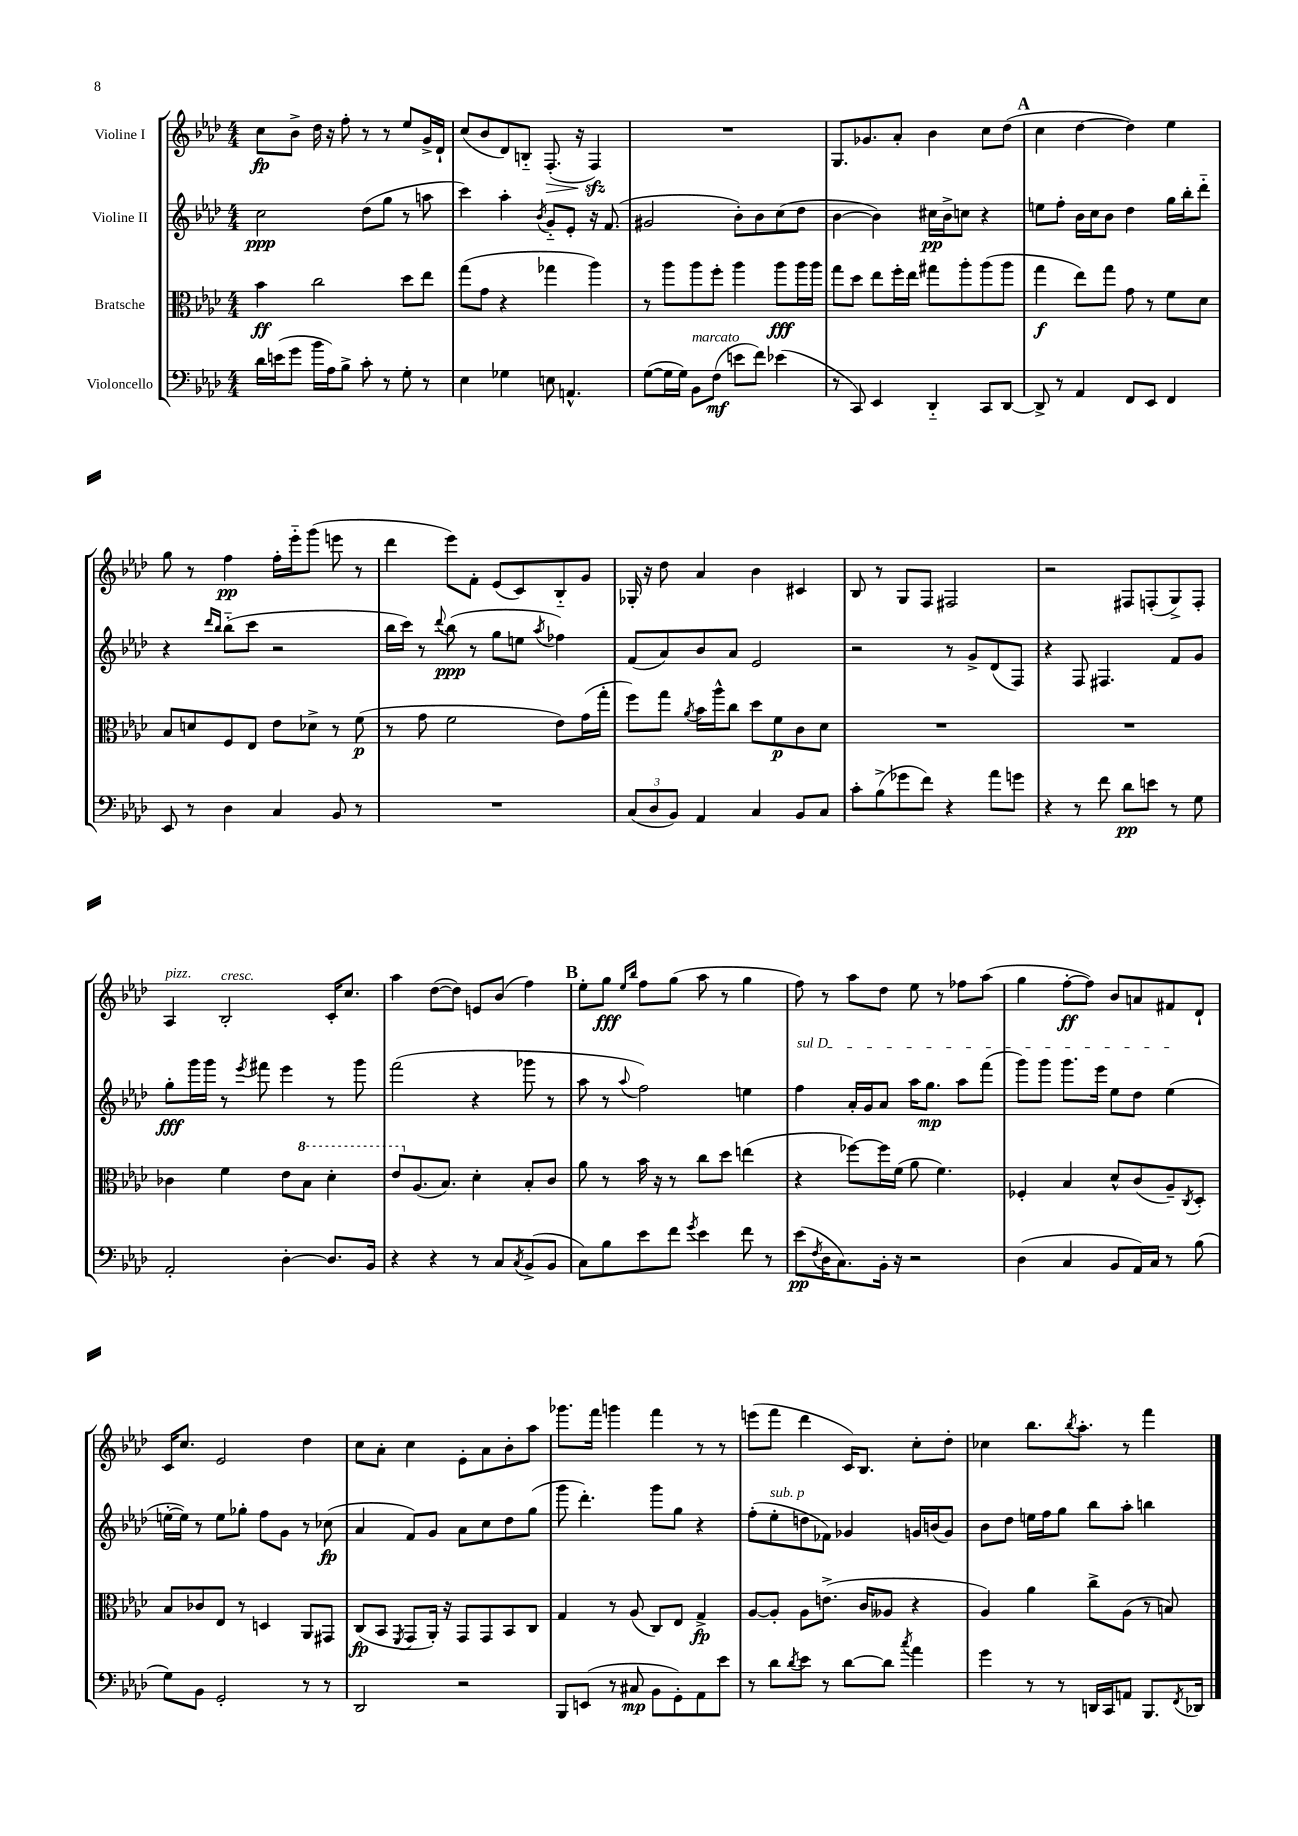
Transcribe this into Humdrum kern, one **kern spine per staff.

**kern	**kern	**kern	**kern
*staff4	*staff3	*staff2	*staff1
*clefF4	*clefC3	*clefG2	*clefG2
*k[b-e-a-d-]	*k[b-e-a-d-]	*k[b-e-a-d-]	*k[b-e-a-d-]
*M4/4	*M4/4	*M4/4	*M4/4
16d-	4b-	2cc	8cc
(16e	.	.	.
8g	.	.	8b-^
16b-	2cc	.	16dd-
16A-)	.	.	16r
8B-^	.	.	8ff'
8c'	.	(8dd-	8r
8r	.	8gg	8r
8G'	8dd-	8r	8ee-
8r	8ee-	8aa	16g^
.	.	.	16d-`
=	=	=	=
4E-	(8gg	4ccc)	(8cc
.	8g	.	8b-
4G-	4r	4aa-'	8d-)
.	.	.	8B'~
.	.	8qb-	.
8E	4gg-	8g'~	(8.F'
4.AA^^	.	8e-'	.
.	.	.	16r
.	4aa-)	16r	4F)
.	.	(8.f	.
=	=	=	=
([8G	8r	2g#	1r
16G]	8aa-	.	.
16G)	.	.	.
8BB-	8aa-	.	.
(8F	8ff'	.	.
8e	4aa-	8b-')	.
8f)	.	8b-	.
(4e-	8aa-	(8cc	.
.	16aa-	8dd-	.
.	16aa-	.	.
=	=	=	=
8r	8gg	[4b-	8.G
8CC)	8dd-	.	.
.	.	.	8.g-
4EE-	8ee-	4b-])	.
.	16ff'	.	8a-'
.	16ee-	.	.
4DD-'~	8gg#	16cc#	4b-
.	.	16b-^	.
.	8aa-'	8cc	.
8CC	(8aa-	4r	8cc
[8DD-	8aa-	.	(8dd-
=	=	=	=
8DD-^]	4gg	8ee	4cc
8r	.	8ff'	.
4AA-	8ee-)	16b-	[4dd-
.	.	16cc	.
.	8gg	8b-	.
8FF	8g	4dd-	4dd-])
8EE-	8r	.	.
4FF	8f	16gg	4ee-
.	.	16bb-'	.
.	8d-	8ddd-'~	.
=	=	=	=
8EE-	8B-	4r	8gg
8r	8d	.	8r
.	.	16qqddd-	.
.	.	16qqbb-	.
4D-	8F	(8bb-'~	4ff
.	8E-	8ccc	.
4C	8e-	2r	16ff'
.	.	.	16eee-'~
.	8d-^	.	(8ggg
8BB-	8r	.	8eee
8r	(8f	.	8r
=	=	=	=
1r	8r	16bb-	4ddd-
.	.	16ccc)	.
.	8g	8r	.
.	.	8qqddd-	.
.	2f	(8bb-	8eee-)
.	.	8r	8f'
.	.	8gg	(8e-
.	.	8ee	8c)
.	.	8qaa-	.
.	8e-)	4ff-)	8B-'~
.	(16g	.	8g
.	16gg'	.	.
=	=	=	=
(12C	8ff)	(8f	16G-'
.	.	.	16r
12D-	.	.	.
.	8gg	8a-)	8dd-
12BB-)	.	.	.
.	8qa-	.	.
4AA-	16b-	8b-	4a-
.	16aa-^^	.	.
.	8cc	8a-	.
4C	8dd-	2e-	4b-
.	8f	.	.
8BB-	8c	.	4c#
8C	8d-	.	.
=	=	=	=
8c'	1r	2r	8B-
(8B-^	.	.	8r
8g-	.	.	8G
8f)	.	.	8F
4r	.	8r	2F#
.	.	8g^	.
8a-	.	(8d-	.
8g	.	8F)	.
=	=	=	=
4r	1r	4r	2r
8r	.	8F	.
8f	.	4.F#	.
8d-	.	.	8F#
8e	.	.	(8F'
8r	.	8f	8G^)
8G	.	8g	8F'
=	=	=	=
2AA-'	4c-	8gg'	4A-
.	.	16ggg	.
.	.	16ggg	.
.	4f	8r	2B-'
.	.	8qeee-	.
.	.	8fff#	.
[4D-'	8e-	4eee-	.
.	8b-	.	.
8.D-]	4dd-'	8r	16c'
.	.	.	8.cc
.	.	8ggg	.
16BB-	.	.	.
=	=	=	=
4r	8ee-	(2fff	4aa-
.	(8.A-	.	.
4r	.	.	([8dd-
.	8.B-)	.	.
.	.	.	8dd-])
8r	4d-'	4r	8e
8C	.	.	(8b-
8qC	.	.	.
(8BB-^	8B-'	8ggg-	4ff)
8BB-	8c	8r	.
=	=	=	=
8C)	8a-	8aa-	8ee-'
8B-	8r	8r	8gg
.	.	.	16qqee-
.	.	8qqaa-	16qqbb-
8e-	16b-	2ff)	8ff
.	16r	.	.
8f	8r	.	(8gg
8qg	.	.	.
4e-	8cc	.	8aa-
.	8dd-	.	8r
8f	(4ee	4ee	4gg
8r	.	.	.
=	=	=	=
(8e-	4r	4ff	8ff)
8qF	.	.	.
16D-	.	.	8r
8.C)	.	.	.
.	[8ff-)	16a-'	8aa-
.	.	16g	.
16BB-'	16ff-]	8a-	8dd-
16r	(16f	.	.
2r	8a-	16aa-	8ee-
.	.	8.gg	.
.	4.f)	.	8r
.	.	8aa-	8ff-
.	.	(8fff	(8aa-
=	=	=	=
(4D-	4F-'	8ggg)	4gg
.	.	8ggg	.
4C	4B-	8.ggg	[8ff'
.	.	.	8ff])
.	.	16eee-	.
8BB-	8d-^^	8ee-	8b-
16AA-)	(8c	8dd-	8a
16C	.	.	.
8r	8A-~)	(4ee-	8f#
.	8qC	.	.
(8B-	8D-'	.	8d-`
=	=	=	=
8G)	8B-	[16ee'	16c
.	.	16ee])	8.cc
8BB-	8c-	8r	.
2GG'	8E-	8ee	2e-
.	8r	8gg-'	.
.	4D	8ff	.
.	.	8g	.
8r	8AA-	8r	4dd-
8r	8GG#	(8cc-	.
=	=	=	=
2DD-	(8C	4a-	8cc
.	8BB-	.	8a-'
.	8qFF	.	.
.	8GG	8f)	4cc
.	16AA-')	8g	.
.	16r	.	.
2r	8GG	8a-	8e-'
.	8GG	8cc	8a-
.	8BB-	8dd-	8b-'
.	8C	(8gg	8aa-
=	=	=	=
8BBB-	4G	8ggg	8.ggg-
(8EE	.	4.ddd-')	.
.	.	.	16fff
8r	8r	.	4ggg
8C#	(8A-	.	.
8BB-	8C)	8ggg	4fff
8GG')	8E-	8gg	.
8AA-	4G^	4r	8r
8e-	.	.	8r
=	=	=	=
8r	[8A-	(8ff'	(8eee
8d-	8A-']	8ee-'	8fff
8qd-	.	.	.
8e-	8A-	8dd	4ddd-
8r	(8.e^	8f-)	.
[8d-	.	4g-	16c)
.	16c	.	8.B-
8d-]	8A--	.	.
8qcc	.	.	.
4a-	4r	16g	8cc'
.	.	(16b	.
.	.	8g)	8dd-'
=	=	=	=
4g	4A-)	8b-	4cc-
.	.	8dd-	.
8r	4a-	16ee	8.bb-
.	.	16ff	.
8r	.	8gg	.
.	.	.	8qbb-
.	.	.	8.aa-'
16DD	8cc^	8bb-	.
16CC	.	.	.
8AA	(8A-	8aa-'	8r
8.BBB-	8r	4bb	4fff
.	8B)	.	.
8qFF	.	.	.
16DD-	.	.	.
==	==	==	==
*-	*-	*-	*-
